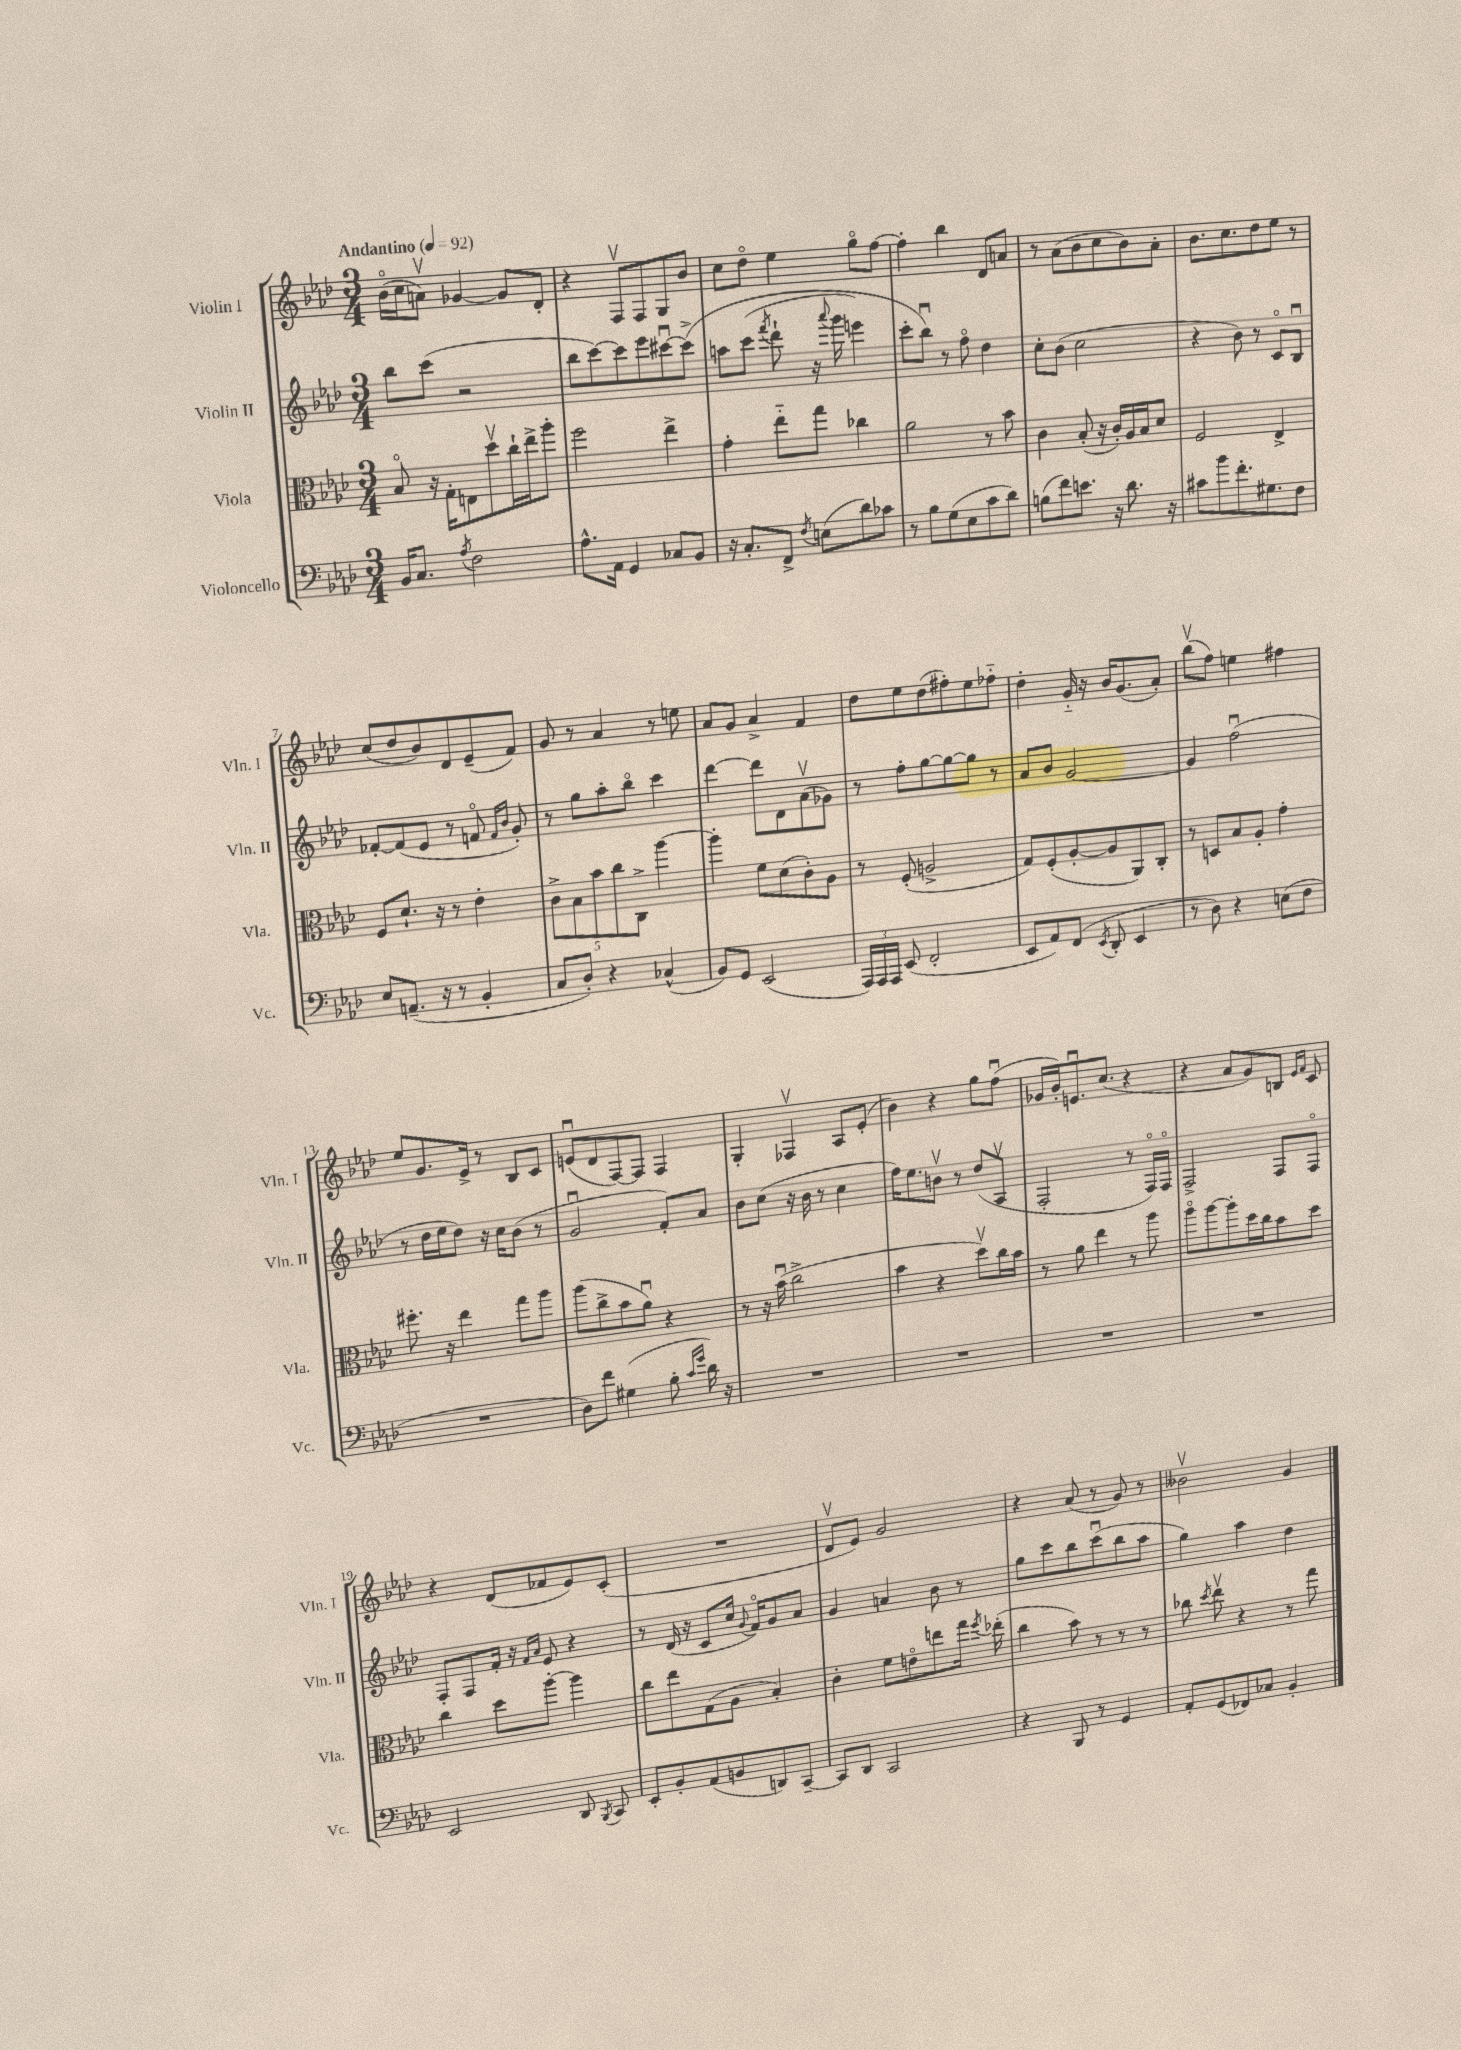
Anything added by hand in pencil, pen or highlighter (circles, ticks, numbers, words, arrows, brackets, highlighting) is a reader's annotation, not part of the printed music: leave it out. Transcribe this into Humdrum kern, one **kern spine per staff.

**kern	**kern	**kern	**kern
*part4	*part3	*part2	*part1
*staff4	*staff3	*staff2	*staff1
*I"Violoncello	*I"Viola	*I"Violin II	*I"Violin I
*I'Vc.	*I'Vla.	*I'Vln. II	*I'Vln. I
*clefF4	*clefC3	*clefG2	*clefG2
*k[b-e-a-d-]	*k[b-e-a-d-]	*k[b-e-a-d-]	*k[b-e-a-d-]
*M3/4	*M3/4	*M3/4	*M3/4
*MM92	*MM92	*MM92	*MM92
=1	=1	=1	=1
!	!	!	!LO:TX:a:B:t=Andantino
16BB-/KL	8B-/	8bb-\L	(16b-\LL
8.C/J	.	.	16cc\J
.	16r	(8ccc\J	8anv\J)
.	16G'\KL	.	.
8qA-/	.	.	.
2F\	8En\	2r	[4g-X/
.	8dd-v\	.	.
.	16cc`\L	.	8g-/L]
.	16ee-^\J	.	.
.	8aa-'\J	.	8d-'/J
=2	=2	=2	=2
8.A-^^\L	2ff\	8bb-\L	4r
.	.	[8ccc\)	.
16AA-\Jk	.	.	.
4GG/	.	8ccc\]	8Fv/L
.	.	8eee-\	8F/
8C-X/L	4ee-^\	[8ccc#Xu\	8G/
8BB-/J	.	(8ccc#^\J]	8b-/J
=3	=3	=3	=3
16r	4g'\	8aan\L	8cc\L
8.C'/L	.	.	.
.	.	(8ccc\J	8dd-\J
.	.	8qfff/	.
8FF^/J	8ee-\L	8ddd-`\	4ee-\
8qF/	.	.	.
(8En\L	8gg\J	16r	.
.	.	8qqaaa-/	.
.	.	16ggg\	.
8d-\)	4cc-X\	4eeen\)	8gg\L
8c-X\J	.	.	[8ff\J
=4	=4	=4	=4
8r	2a-\	8ccc'\L	4ff'\]
8B-\L	.	8bb-u\J)	.
(8G\	.	8r	4bb-\
8E-\	.	8ff\	.
8c\	8r	4dd-\	8d-/L
8d-\J)	8b-\	.	8an/J
=5	=5	=5	=5
(8Bn\L	4c\	8cc'\L	8r
8f\)	.	(8b-\J	(8a-\L
8.en\J	(8B-'/	2cc\	8b-\
.	16r	.	8cc\
16r	16c'/LL)	.	.
8.d-\	16A-/	.	8b-\)
.	16B-/J	.	.
.	8d-/J	.	8a-'\J
16r	.	.	.
=6	=6	=6	=6
8c#X\L	2F/	4r	8.b-\L
8b-\	.	.	.
.	.	.	8.cc\
8.f'\	.	8b-\)	.
.	.	8r	8dd-\
8.G#X\	.	.	.
.	4E-^/	8c/L	8ee-\J
8F\J	.	8B-u/J	8r
!!LO:LB:g=z
=7	=7	=7	=7
8E-/L	8F/L	[8f-X'/L	(8cc/L
(8.AAn~/J	8.d-`/J	(8f-/]	8dd-/
.	.	8e-/J	8b-/)
16r	16r	.	.
8r	8r	8r	8d-/
4BB-'/	4e-'\	8fn/	(8e-~/
.	.	16qqf/LL	.
.	.	16qqb-/JJ	.
.	.	8g'/)	8f/J)
=8	=8	=8	=8
8C/L	10c^\L	8r	8g/
.	10B-\	.	.
8D-'/J)	.	8gg\L	8r
.	10b-\	.	.
4r	.	8aa-'\	4a-/
.	10cc\	.	.
.	.	8bb-\J	.
.	10C^\J	.	.
(4C-X^^/	[4aa-\	4ccc\	8r
.	.	.	8een\
=9	=9	=9	=9
8BB-/L)	4aa-'\]	[4ddd-\	8a-/L
8GG/J	.	.	8g/J
(2EE-/	8f\L	8ddd-\L]	4a-^/
.	(8d-\	8d-\	.
.	8c'\)	(8a-v\	4f/
.	8A-\J	8g-X\J)	.
=10	=10	=10	=10
24AAA-/LL)	8r	8r	8dd-\L
24AAA-/	.	.	.
24AAA-/JJ	.	.	.
(8EE-/	(8F'/	8ff'\L	8ee-\
2FF'/	2An^/	[8gg\	(8dd-\
.	.	8gg\_	8ff#X'\)
.	.	8gg\J]	8ee-\
.	.	8r	8ff-X\J
=11	=11	=11	=11
8EE-/L	8G/L)	8a-/L	4dd-'\
8AA-/)	(8F'/	8b-/J	.
(8FF/J	[8A-'/	[2g/	16g/
.	.	.	16r
8qEE-/	.	.	.
8DD-'/	8A-/]	.	16b-/KL
.	.	.	(8.g/
4EE-/	8AA-/)	.	.
.	8C'/J	.	8a-'/J)
=12	=12	=12	=12
8r	8r	4g/]	(8bb-v\L
8D-\)	8Dn/L	.	8ff\J)
4r	8B-/	(2ffu\	4een\
.	8A-'/J	.	.
(8En\L	4g'\	.	4ff#X\
8F\J	.	.	.
!!LO:LB:g=z
=13	=13	=13	=13
2.r	8.ff#X'\	8r	8ee-/L
.	.	16dd-\LL	8.g/
.	16r	16ee-\J	.
.	4ee-\	8dd-\J)	.
.	.	.	16e-^/Jk
.	.	16r	8r
.	.	16cc\KL	.
.	8gg\L	(8b-\J	8B-/L
.	8aa-\J	8r	8c/J
=14	=14	=14	=14
8D-\L)	(8aa-\L	2gu/	(8enu/L
8f\J	8cc^\	.	8d-/
(4G#X\	8b-\	.	[8F/)
.	8a-u\J)	.	8F/J]
8B-'\	4r	8f'/L)	4F/
16qqc/LL	.	.	.
16qqg/JJ	.	.	.
16d-\)	.	8a-/J	.
16r	.	.	.
=15	=15	=15	=15
2.r	8r	8b-\L	4G'/
.	16r	(8cc\J	.
.	(16b-u\	.	.
.	2cc^\	16r	4F-Xv/
.	.	16b-\	.
.	.	8r	.
.	.	4cc\	8A-/L
.	.	.	(8e-'/J
=16	=16	=16	=16
2.r	4b-\	16ff\KL)	4b-\)
.	.	8.ee-\	.
.	4r	8bnv\J	4r
.	.	8r	.
.	8dd-v\L)	(8dd-/L	8gg\L
.	16cc\L	8A-v/J	(8ffu\J
.	16b-\JJ	.	.
=17	=17	=17	=17
2.r	8r	2F'/	16g-X/LL
.	.	.	16b-'/J)
.	8a-\	.	8.enu/
.	4ee-\	.	.
.	.	.	(8.cc/J
.	8r	8r	4r
.	8aa-\	16F/LL)	.
.	.	16F/JJ	.
=18	=18	=18	=18
2.r	8aa-\L	2F^/	4r
.	[8aa-\	.	.
.	8aa-'\]	.	8a-/L
.	16dd-\L	.	8g/)
.	16cc\J	.	.
.	8b-\	8F/L	8Bn/J
.	.	.	16qqe-/LL
.	.	.	16qqf/JJ
.	8dd-\J	8F/J	8c/
!!LO:LB:g=z
=19	=19	=19	=19
2EE-/	4cc\	8F'/L	4r
.	.	8F/	.
.	8dd-\L	16f'/Jk	(8d-/L
.	.	16r	.
.	.	16qqf/LL	.
.	.	16qqa-/JJ	.
.	[8aa-'\J	8e-/	8f-X/
8DD-/	4aa-\]	4r	8e-/)
8qBBB-/	.	.	.
8CC/	.	.	(8c'/J
=20	=20	=20	=20
8EE-'/L	8cc\L	8r	2.r
8BB-'/	8ee-\	(16d-/	.
.	.	16r	.
(8AA-/	(8G\	8c/L	.
8BBn/	8A-\J	16cc/Jk	.
.	.	8qqg/	.
.	.	16f/KL)	.
8DDn/)	4B-'/)	8g/	.
[8CC~/J	.	8a-/J	.
=21	=21	=21	=21
8CC/L]	4c'\	4g/	8d-v/L
8DD-/J	.	.	8e-/J)
2CC/	8f\L	4an/	2g/
.	8en\	.	.
.	8een\	8b-\	.
.	16gg\Jk	8r	.
.	8qff/	.	.
.	(16ee-X'\	.	.
=22	=22	=22	=22
4r	4cc\	8gg\L	4r
.	.	8ccc\	.
8BBB-/	8b-\)	8bb-\	(8a-/
8r	8r	(8cccu\	8r
4GG/	8r	8bb-\	8g/)
.	8r	8aa-\J	8r
=23	=23	=23	=23
8AA-'/L	8cc-X\	4gg\)	2b--Xv\
.	8qdd-/	.	.
(8GG/	8ee-v\	.	.
8FF-X/)	4r	4aa-\	.
8C-X/J	.	.	.
4BB-'/	8r	4dd-\	4g/
.	8gg\	.	.
==	==	==	==
*-	*-	*-	*-
